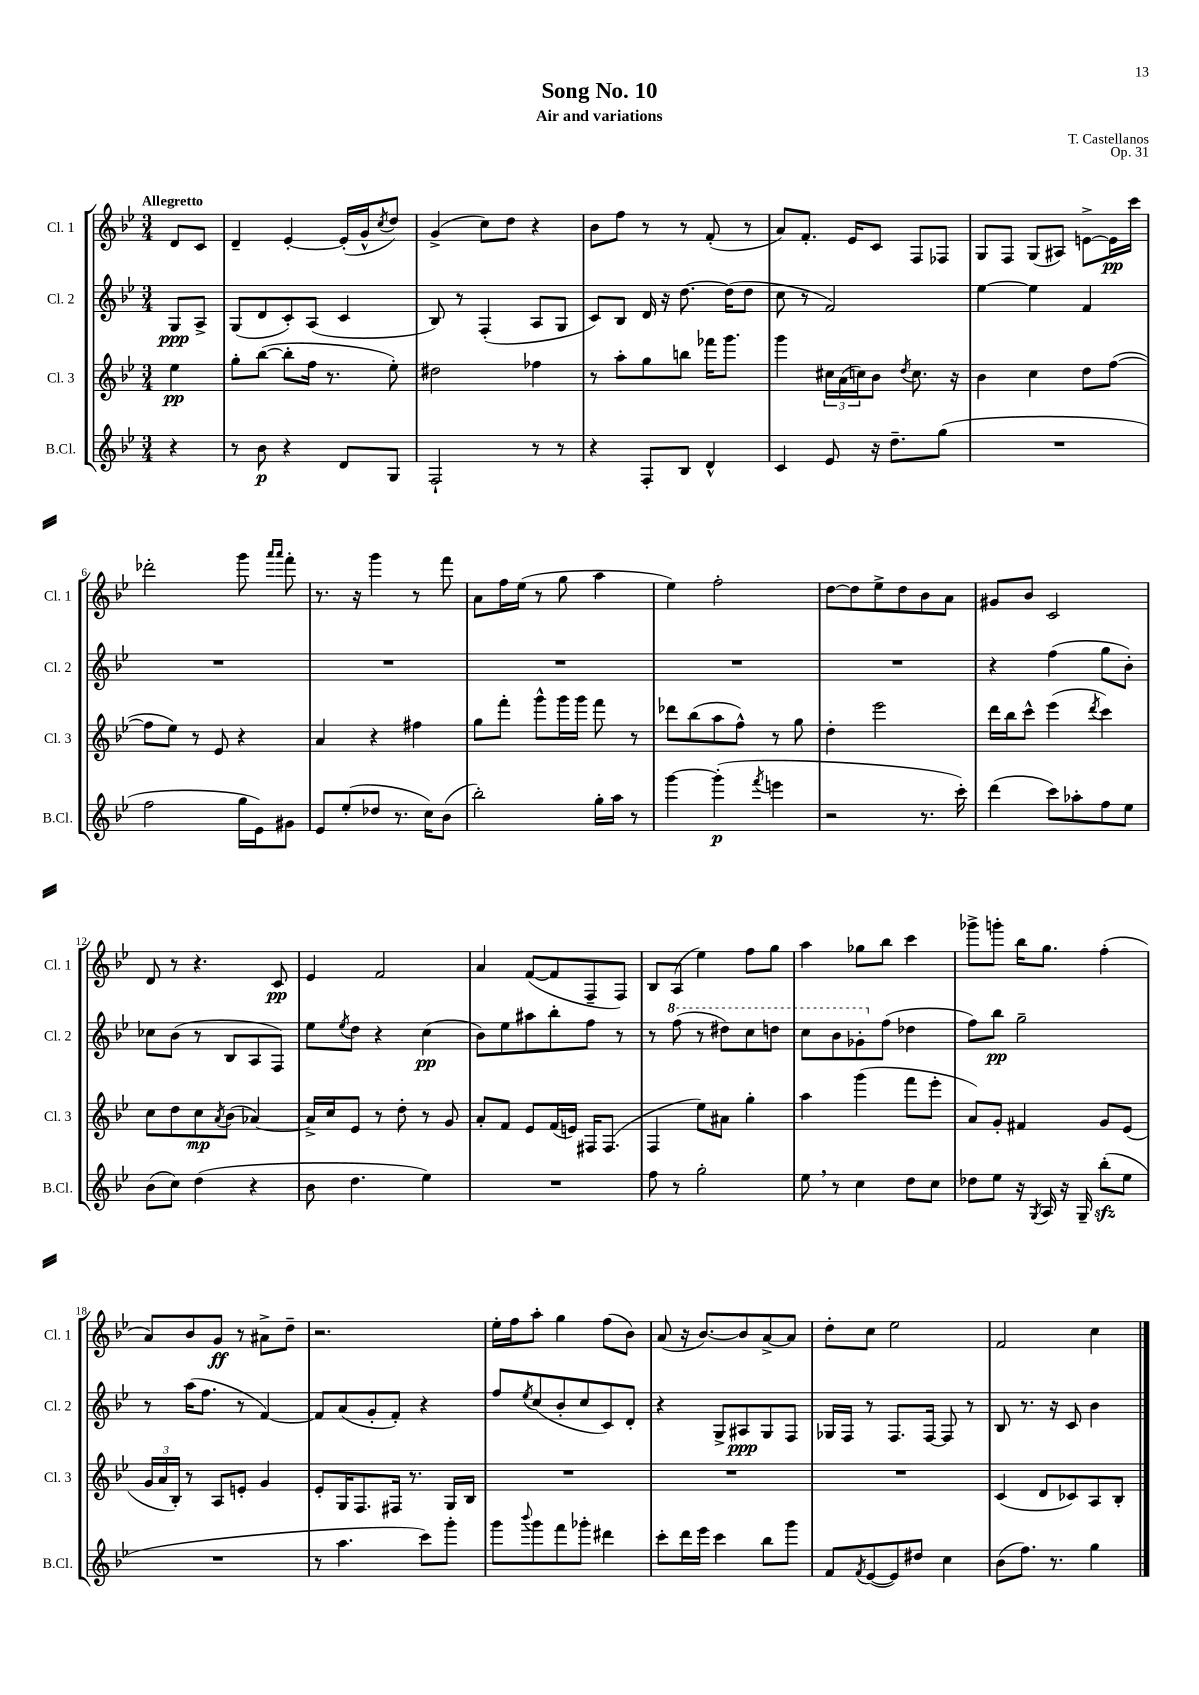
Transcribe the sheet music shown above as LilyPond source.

\header { title = "Song No. 10" composer = "T. Castellanos" subtitle = "Air and variations" opus = "Op. 31" }
<<
\new StaffGroup <<
\new Staff = "s0" \with { instrumentName = "Cl. 1" shortInstrumentName = "Cl. 1" } {
    \clef treble \key bes \major \numericTimeSignature \time 3/4 \partial 4 \tempo "Allegretto"
    d'8 c'8 |
    d'4-- ees'4~-. ees'16-.( g'16-^ \acciaccatura { c''8 } d''8) |
    g'4->( c''8) d''8 r4 |
    bes'8 f''8 r8 r8 f'8-.( r8 |
    a'8) f'8.-. ees'16 c'8 f8 fes8 |
    g8 f8 g8( ais8) e'8~-> e'16\pp c'''16 |
    des'''2-. g'''8 \grace { a'''16 a'''16 } f'''8-. |
    r8. r16 g'''4 r8 f'''8 |
    a'8 f''16 ees''16( r8 g''8 a''4 |
    ees''4) f''2-. |
    d''8~ d''8 ees''8-> d''8 bes'8 a'8 |
    gis'8 bes'8 c'2 |
    d'8 r8 r4. c'8\pp |
    ees'4 f'2 |
    a'4 f'8~( f'8 f8-- f8) |
    bes8 a8( ees''4) f''8 g''8 |
    a''4 ges''8 bes''8 c'''4 |
    ges'''8-> g'''8-. bes''16 g''8. f''4-.( |
    a'8) bes'8 g'8\ff r8 ais'8-> d''8-- |
    r2. |
    ees''16-. f''16 a''8-. g''4 f''8( bes'8) |
    a'8( r16 bes'8.~) bes'8 a'8~-> a'8 |
    d''8-. c''8 ees''2 |
    f'2 c''4 \bar "|." |
}
\new Staff = "s1" \with { instrumentName = "Cl. 2" shortInstrumentName = "Cl. 2" } {
    \clef treble \key bes \major \numericTimeSignature \time 3/4 \partial 4
    g8\ppp a8-> |
    g8( d'8 c'8-.) a8( c'4 |
    bes8) r8 f4-.( a8 g8 |
    c'8) bes8 d'16 r16 d''8.~ d''16( d''8 |
    c''8 r8 f'2) |
    ees''4~ ees''4 f'4 |
    R2. |
    R2. |
    R2. |
    R2. |
    R2. |
    r4 f''4( g''8 bes'8-.) |
    ces''8 bes'8( r8 bes8 a8 f8) |
    ees''8 \acciaccatura { ees''8 } d''8 r4 c''4\pp( |
    bes'8) ees''8 ais''8 bes''8-. f''8 r8 |
    r8 \ottava #1 f'''8( r8 dis'''8) c'''8 d'''8 |
    c'''8 bes''8 ges''8-. \ottava #0 f''8( des''4 |
    f''8) bes''8\pp g''2-- |
    r8 a''16( f''8. r8 f'4~) |
    f'8 a'8( g'8-. f'8-.) r4 |
    f''8 \acciaccatura { ees''8 } c''8( bes'8-. c''8 c'8) d'8-. |
    r4 g8-> ais8\ppp g8 f8 |
    ges16 f16 r8 f8. f16~ f8 r8 |
    bes8 r8. r16 c'8 bes'4 \bar "|." |
}
\new Staff = "s2" \with { instrumentName = "Cl. 3" shortInstrumentName = "Cl. 3" } {
    \clef treble \key bes \major \numericTimeSignature \time 3/4 \partial 4
    ees''4\pp |
    g''8-. bes''8~( bes''8-. f''16 r8. ees''8-.) |
    dis''2 fes''4 |
    r8 a''8-. g''8 b''8 fes'''16 g'''8. |
    g'''4 \tuplet 3/2 { cis''16 a'16( c''16) } bes'8 \acciaccatura { d''8 } c''8. r16 |
    bes'4 c''4 d''8 f''8~( |
    f''8 ees''8) r8 ees'8 r4 |
    a'4 r4 fis''4 |
    g''8 f'''8-. g'''8-^ g'''16 g'''16 f'''8 r8 |
    des'''8 bes''8( a''8 f''8-^) r8 g''8 |
    d''4-. ees'''2 |
    d'''16 bes''16 c'''8-^ ees'''4( \acciaccatura { d'''8 } c'''4) |
    c''8 d''8 c''8\mp \acciaccatura { a'8 } bes'8( aes'4~) |
    aes'16-> c''16 ees'8 r8 d''8-. r8 g'8 |
    a'8-. f'8 ees'8 f'16( e'16) fis16 fis8.( |
    f4 ees''8) ais'8 g''4-. |
    a''4 g'''4( f'''8 ees'''8-. |
    a'8) g'8-. fis'4 g'8 ees'8( |
    \tuplet 3/2 { g'16 a'16 bes16-.) } r8 a8 e'8-. g'4 |
    ees'8-. g16 f8. fis16 r8. g16 bes16 |
    R2. |
    R2. |
    R2. |
    c'4( d'8 ces'8) a8 bes8-. \bar "|." |
}
\new Staff = "s3" \with { instrumentName = "B.Cl." shortInstrumentName = "B.Cl." } {
    \clef treble \key bes \major \numericTimeSignature \time 3/4 \partial 4
    r4 |
    r8 bes'8\p r4 d'8 g8 |
    f2-! r8 r8 |
    r4 f8-. bes8 d'4-^ |
    c'4 ees'8 r16 d''8.-- g''8( |
    R2. |
    f''2 g''16 ees'16) gis'8 |
    ees'8 ees''8-.( des''8 r8. c''16) bes'8( |
    bes''2-.) g''16-. a''16 r8 |
    g'''4~ g'''4-.\p( \acciaccatura { f'''8 } e'''4 |
    r2 r8. c'''16-.) |
    d'''4( c'''8) aes''8-. f''8 ees''8 |
    bes'8( c''8) d''4( r4 |
    bes'8 d''4. ees''4) |
    R2. |
    f''8 r8 g''2-. |
    ees''8 \breathe r8 c''4 d''8 c''8 |
    des''8 ees''8 r16 \acciaccatura { g8 } a16 r16 g16-- bes''8-.\sfz( ees''8 |
    R2. |
    r8 a''4. c'''8) g'''8-. |
    g'''8 \appoggiatura { bes'''8 } g'''8 f'''8 ges'''8-. dis'''4 |
    c'''8-. d'''16 ees'''16 c'''4 bes''8 g'''8 |
    f'8 \acciaccatura { f'8 } ees'8~( ees'8) dis''8 c''4 |
    bes'8( f''8.) r8. g''4 \bar "|." |
}
>>
>>
